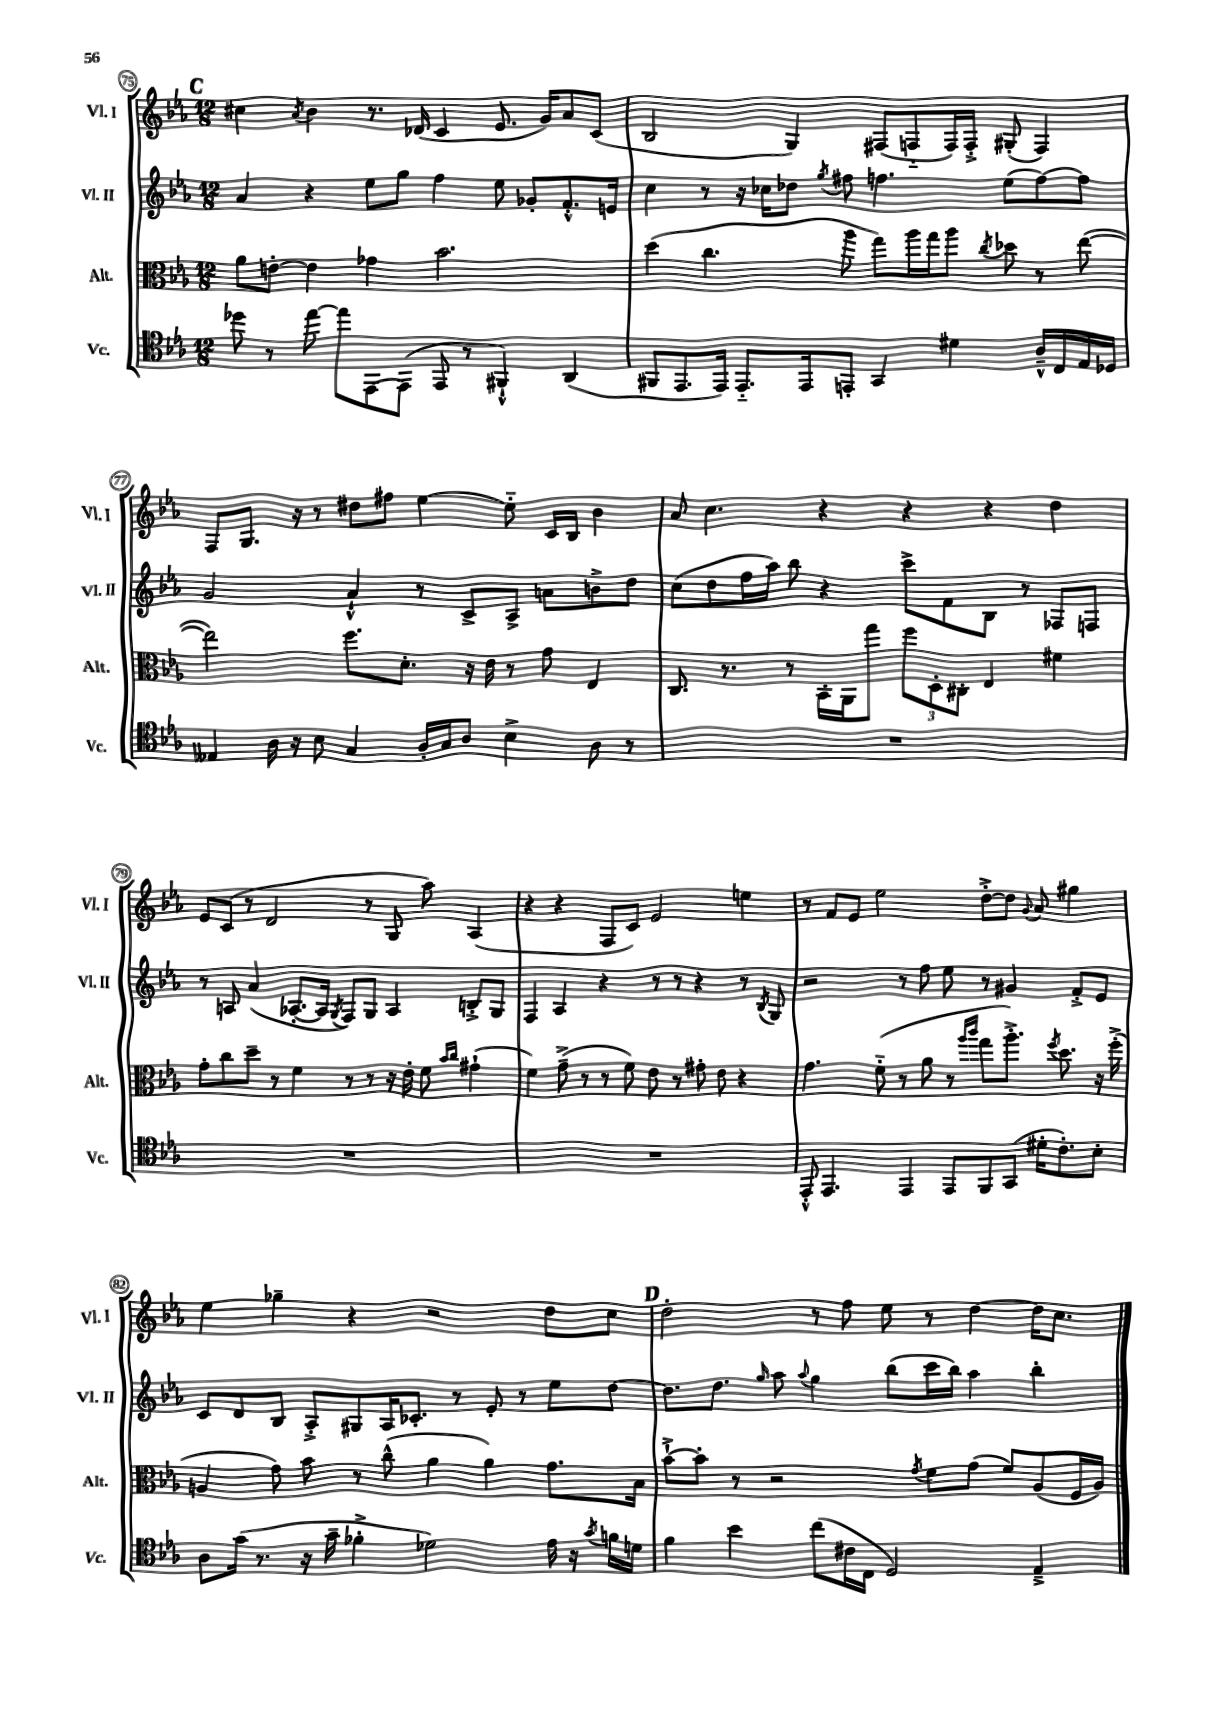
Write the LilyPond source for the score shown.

<<
\new StaffGroup <<
\new Staff = "s0" \with { instrumentName = "Vl. I" shortInstrumentName = "Vl. I" } {
    \clef treble \key ees \major \numericTimeSignature \time 12/8
    \autoBeamOff \mark \markup { \bold "C" } cis''4 \acciaccatura { aes'8 } bes'4 r8. des'16( c'4 ees'8. g'16[) aes'8 c'8]( |
    bes2 g4) fis8[( f8-_ f16) f16]-.-> gis8-.( f4) |
    f8[ g8.] r16 r8 dis''8[ fis''8] ees''4~ ees''8-_ c'16[ bes16] bes'4 |
    aes'8 c''4. r4 r4 r4 d''4 |
    ees'8[ c'8]( r8 d'2 r8 g8 aes''8) aes4( |
    r4 r4 f8[ c'8]) ees'2 e''4 |
    r8 f'8[ ees'8] ees''2 d''8[~-.-> d''8] \appoggiatura { g'8 } aes'8 gis''4 |
    ees''4 ges''4-- r4 r2 d''8[ c''8] |
    \mark \markup { \bold "D" } d''2-. r8 f''8 ees''8 r8 d''4~ d''16[ c''8.] \bar "|." |
}
\new Staff = "s1" \with { instrumentName = "Vl. II" shortInstrumentName = "Vl. II" } {
    \clef treble \key ees \major \numericTimeSignature \time 12/8
    \autoBeamOff \mark \markup { \bold "C" } aes'4 r4 ees''8[ g''8] f''4 ees''8 ges'8[-. f'8.-.-^ e'16] |
    c''4 r8 r16 ces''16[ des''8] \acciaccatura { g''8 } fis''8 f''4. ees''8[( f''8~) f''8] |
    g'2 aes'4-!-^ r8 c'8[-> aes8]-> a'8[ b'8-> d''8] |
    c''8[( d''8 f''16 aes''16]) bes''8 r4 c'''8[-> f'8 bes8] r8 fes8[ f8] |
    r8 a8 aes'4( aes8.[~-. aes16] \acciaccatura { g8 } f8[) g8] aes4 b8[-.-> g8] |
    f4 aes4 r4 r8 r8 r4 r8 \acciaccatura { bes8 } g8 |
    r2 r8 f''8 ees''8 r8 gis'4 f'8[-.-> ees'8] |
    c'8[ d'8 bes8] aes8[-.-> gis8 aes16 ces'8.]-. r8 ees'8-. r8 ees''8[ d''8]~ |
    \mark \markup { \bold "D" } d''8.[ d''8.] \grace { g''16 } aes''8 \appoggiatura { aes''8 } g''4 bes''8[( c'''16 bes''16]) aes''4 bes''4-. \bar "|." |
}
\new Staff = "s2" \with { instrumentName = "Alt." shortInstrumentName = "Alt." } {
    \clef alto \key ees \major \numericTimeSignature \time 12/8
    \autoBeamOff \mark \markup { \bold "C" } aes'8[ e'8]~-. e'4 ges'4 bes'2. |
    d''4( c''4. aes''8 g''8[) aes''16 g''16 aes''8] \acciaccatura { c''8 } des''8 r8 ees''8~( |
    ees''2) f''8.[ d'8.]-. r16 ees'16 r8 g'8 ees4 |
    c8. r8. r8 bes,16[-. aes,16 g''8] \tuplet 3/2 { f''8[ d8-. cis8]-. } ees4 fis'4 |
    g'8[-. c''8 d''8]-- r8 f'4 r8 r8 r16 ees'16-. f'8 \grace { bes'16[ c''16] } gis'4-!( |
    f'4) g'8--->( r8 r8 f'8) ees'8 r8 gis'8-. ees'8 r4 |
    g'4. f'8-_( r8 aes'8 r8 \grace { aes''16[ c'''16] } g''8[ aes''8.]-.->) \acciaccatura { f''8 } d''8. r16 f''16-.->( |
    a4 g'8) bes'8 r8 c''8-^( aes'4 aes'4) g'8.[ bes16] |
    \mark \markup { \bold "D" } bes'8[~-!-> bes'8]-. r8 r2 \acciaccatura { g'8 } f'8[ g'8]( f'8[) aes8( f16 aes16]) \bar "|." |
}
\new Staff = "s3" \with { instrumentName = "Vc." shortInstrumentName = "Vc." } {
    \clef tenor \key ees \major \numericTimeSignature \time 12/8
    \autoBeamOff \mark \markup { \bold "C" } des''8 r8 ees''8~ ees''8[ ees,8~ ees,8]( ees,8 r8 fis,4-!-^) aes,4( |
    fis,8[ ees,8. ees,16]) ees,8.[-_ ees,16 e,8]-. g,4 dis'4 aes16[---^ c16 ees16 des16] |
    eeses4 aes16 r16 bes8 g4 aes16[-. g16 aes8] bes4-> aes8 r8 |
    R1. |
    R1. |
    R1. |
    ees,8-.-^ ees,4. ees,4 ees,8[ f,8 g,8]( dis'16[-. c'8.-.) bes8]-. |
    aes8[ g'16]( r8. r16 g'16-- fes'4-.-> des'2) ees'16 r16 \acciaccatura { g'8 } f'16[ d'16] |
    \mark \markup { \bold "D" } f'4 bes'4 c''8[( cis'16 c16] d2) ees4---> \bar "|." |
}
>>
>>
\layout { \context { \Score currentBarNumber = #75 \override BarNumber.stencil = #(make-stencil-circler 0.1 0.3 ly:text-interface::print) } }
